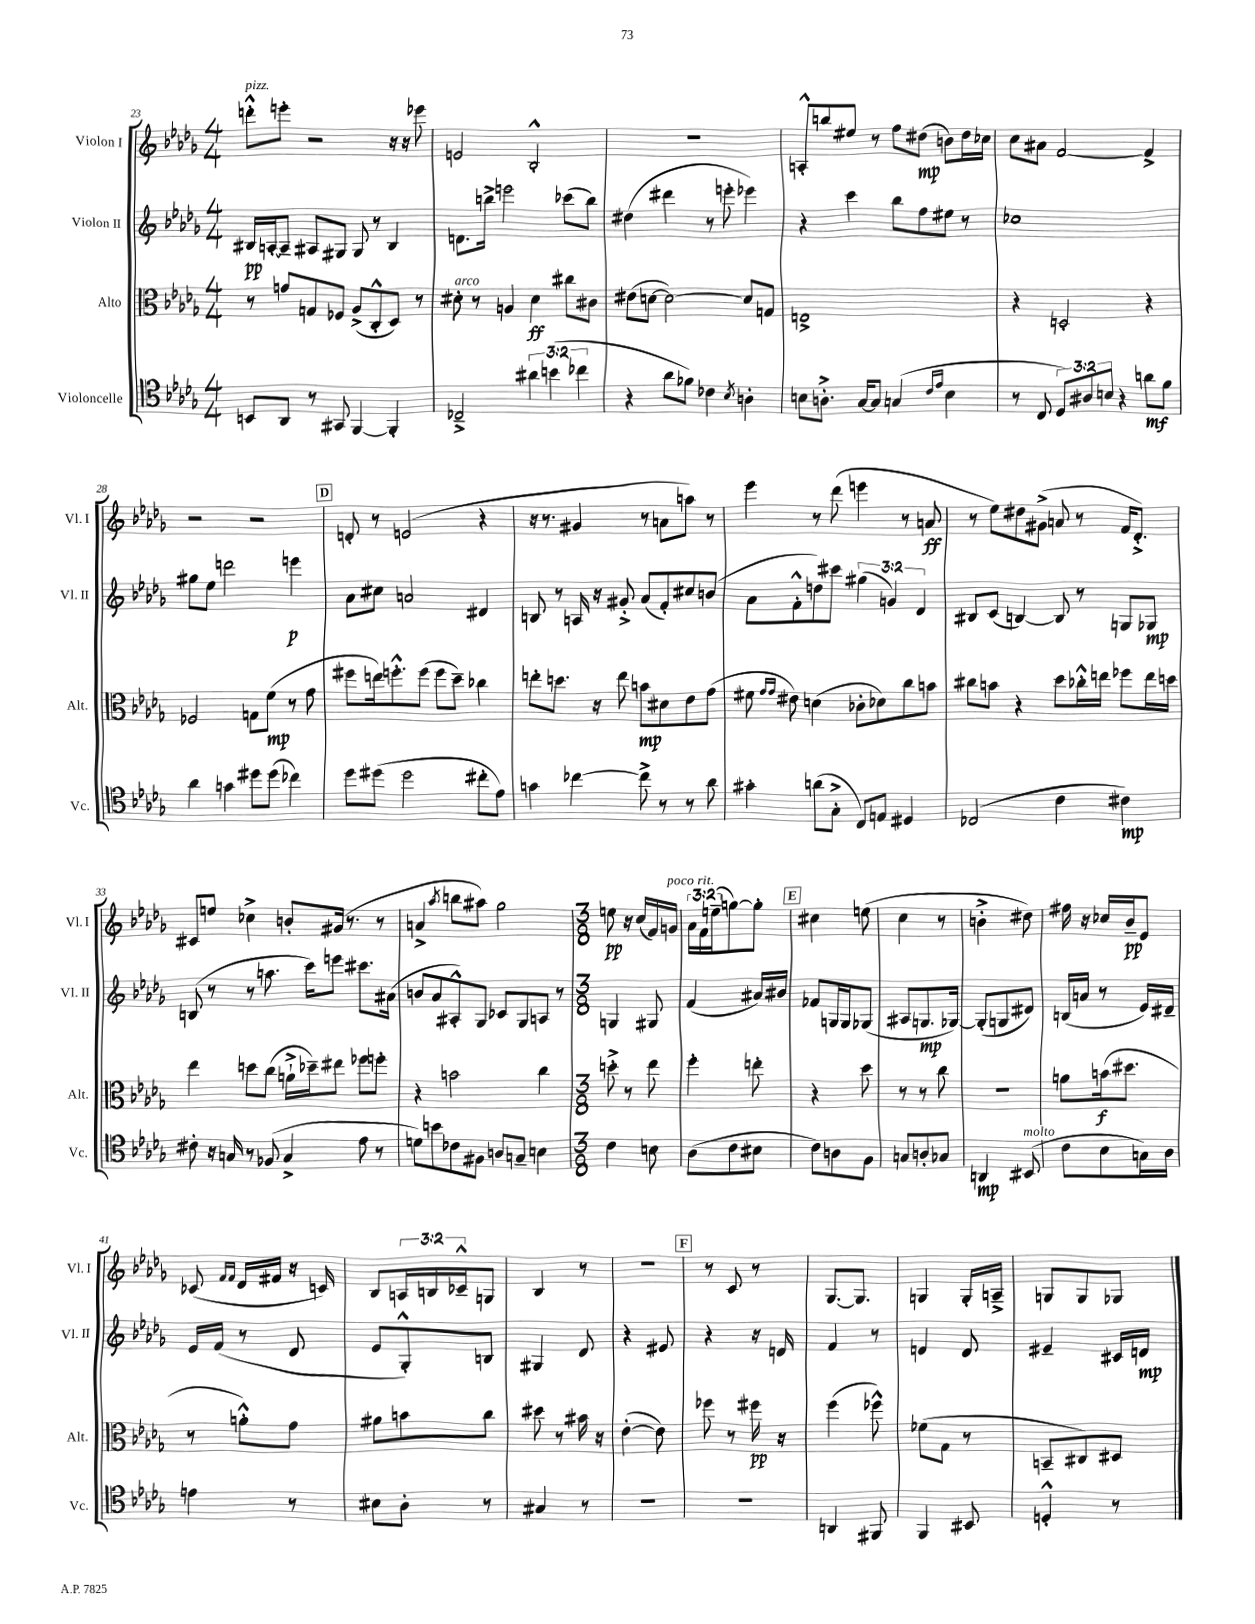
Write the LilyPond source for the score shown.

<<
\new StaffGroup <<
\new Staff = "s0" \with { instrumentName = "Violon I" shortInstrumentName = "Vl. I" } {
    \clef treble \key des \major \numericTimeSignature \time 4/4 \override Staff.TupletNumber.text = #tuplet-number::calc-fraction-text
    d'''8-.-^^\markup { \italic "pizz." } e'''8-. r2 r16 r16 ees'''8 |
    e'2 bes2-.-^ |
    R1 |
    a8-.-^ b''8 eis''8 r8 f''8 dis''8\mp( b'8) dis''16 ces''16 |
    c''8 ais'8 f'2~ f'4-> |
    r2 r2 |
    \mark \markup { \box "D" } d'8-. r8 e'2( r4 |
    r16 r8. gis'4 r8 a'8 a''8) r8 |
    ees'''4 r8 des'''8( e'''4 r8 a'8\ff |
    r8 ees''8) dis''8 gis'8->( a'8 r8 f'16 des'8.-.->) |
    cis'8 e''8 ces''4-> b'8-. gis'16( r8. r8 |
    a'4-> \acciaccatura { aes''8 } b''8 ais''8) ges''2 |
    \numericTimeSignature \time 3/8 e''8\pp r16 c''16( f'16) g'16^\markup { \italic "poco rit." } |
    \tuplet 3/2 { aes'16 f'16 e''16--( } g''8~) g''8-. |
    \mark \markup { \box "E" } cis''4 e''8( |
    c''4 r8 |
    b'4-.-> dis''8) |
    fis''16 r16 ces''16 bes'16--\pp ees'8 |
    ces'8( \grace { f'16 f'16 } des'16 fis'16 r16 c'16) |
    bes8 \tuplet 3/2 { a16 b16 ces'16---^ } g8 |
    bes4 r8 |
    R4. |
    \mark \markup { \box "F" } r8 c'8 r8 |
    ges8.~ ges8. |
    g4 g16-. a16---> |
    g8 g8 ges8 \bar "|." |
}
\new Staff = "s1" \with { instrumentName = "Violon II" shortInstrumentName = "Vl. II" } {
    \clef treble \key des \major \numericTimeSignature \time 4/4 \override Staff.TupletNumber.text = #tuplet-number::calc-fraction-text
    bis16\pp a16~-. a8-- ais8 gis8 gis8 r8 bis4 |
    d'8. b''16-> e'''2 ces'''8( b''8) |
    dis''4( dis'''4 r8 e'''8-. ees'''4) |
    r4 c'''4 bes''8 f''8 eis''8 r8 |
    ces''1 |
    gis''8 ees''8 d'''2 e'''4\p |
    \mark \markup { \box "D" } aes'8 cis''8 a'2 dis'4 |
    b8 r8 a16 r16 gis'8-.-> aes'8( f'8-.) cis''8 b'8( |
    aes'8 f'8-.-^ d''8) cis'''8 \tuplet 3/2 { gis''4( g'4) des'4 } |
    bis8 c'8( b4~) b8 r8 g8 ges8\mp |
    b8( r8 r8 a''8. c'''16) e'''8 cis'''8. ais'16( |
    b'8 aes'8 ais8-.-^) ges8 ces'8 ges8 a8 r8 |
    \numericTimeSignature \time 3/8 g4 gis8 |
    f'4( ais'16) bis'16 |
    \mark \markup { \box "E" } fes'8 g16 g16 ges8( |
    ais8 g8.\mp ges16~) |
    ges8-.( g8 dis'8) |
    b16( a'16 r8 ees'16) dis'16-- |
    ees'16 f'16( r8 des'8 |
    ees'8 ges8-.-^) b8 |
    gis4 des'8 |
    r4 eis'8 |
    \mark \markup { \box "F" } r4 r16 d'16 |
    f'4 r8 |
    d'4 d'8 |
    eis'4-- cis'16 d'16\mp \bar "|." |
}
\new Staff = "s2" \with { instrumentName = "Alto" shortInstrumentName = "Alt." } {
    \clef alto \key des \major \numericTimeSignature \time 4/4
    r8 g'8 g8 fes8 aes8->( c8-.-^ des8) r8 |
    dis'8-.^\markup { \italic "arco" } r8 a4 dis'4\ff cis''8 cis'8 |
    eis'8( d'8~ d'2~) d'8 g8 |
    e1-> |
    r4 d2-. r4 |
    fes2 g8 f'8\mp( r8 ges'8 |
    \mark \markup { \box "D" } fis''8 e''16) f''8.-.-^ f''8( f''8 des''8--) ces''4 |
    e''8-. d''8. r16 e''8 b'8\mp dis'8 ees'8 ges'8( |
    fis'8 \grace { ges'16 ges'16 } eis'8) d'4( ces'8-. des'8) c''8 b'8 |
    cis''8 b'8 r4 des''8 ces''16-.-^ e''16 fes''8 e''16 d''16 |
    ees''4 d''8 c''8( a'16-!-> des''16--) eis''8 fes''8 f''8-. |
    r4 b'2 c''4 |
    \numericTimeSignature \time 3/8 d''8-.-> r8 ees''8 |
    f''4-. e''8-. |
    \mark \markup { \box "E" } r4 des''8 |
    r8 r8 c''8 |
    R4. |
    a'8 b'16\f( dis''8. |
    r8 a'8-.-^) ges'8 |
    ais'8 b'8 c''8 |
    dis''8 r8 bis'16 r16 |
    ees'4~-.( ees'8) |
    \mark \markup { \box "F" } fes''8 r8 fis''16\pp r16 |
    f''4( fes''8-^) |
    fes'8( ges8 r8 |
    b,8-- cis8) dis8 \bar "|." |
}
\new Staff = "s3" \with { instrumentName = "Violoncelle" shortInstrumentName = "Vc." } {
    \clef tenor \key des \major \numericTimeSignature \time 4/4 \override Staff.TupletNumber.text = #tuplet-number::calc-fraction-text
    b,8 aes,8 r8 gis,8 f,4~ f,4-. |
    ces2---> \tuplet 3/2 { ais'4 b'4( ces''4 } |
    r4 aes'8 fes'8) ces'4 \acciaccatura { bes8 } a4-. |
    b8 a8.-.-> ges16~ ges8 g4( \grace { c'16 ees'16 } b4 |
    r8 c8 \tuplet 3/2 { des8) ais8 b8 } r4 a'8\mf f'8 |
    aes'4 g'4 dis''8 dis''8( ces''4) |
    \mark \markup { \box "D" } des''8 dis''8( dis''2 cis''8-. ees'8) |
    g'4 ces''4~ ces''8-> r8 r8 aes'8 |
    gis'4-. a'8( ges8-.-> c8) e8 dis4 |
    ces2( c'4 cis'4\mp) |
    cis'8-. r16 g16 r8 fes8( g4-> ees'8 r8 |
    d'8) b'8 ces'8 fis8 a8 g8-- b4 |
    \numericTimeSignature \time 3/8 c'4 b8 |
    aes8( c'8 bis8 |
    \mark \markup { \box "E" } c'8) a8 f8 |
    g8 a8-. ges8 |
    a,4\mp bis,8^\markup { \italic "molto" }( |
    c'8 bes8 g16) aes16 |
    e'4 r8 |
    bis8 aes8-. r8 |
    gis4 r8 |
    R4. |
    \mark \markup { \box "F" } R4. |
    a,4 fis,8 |
    f,4 bis,8 |
    d4-.-^ r8 \bar "|." |
}
>>
>>
\layout { \context { \Score currentBarNumber = #23 } }
